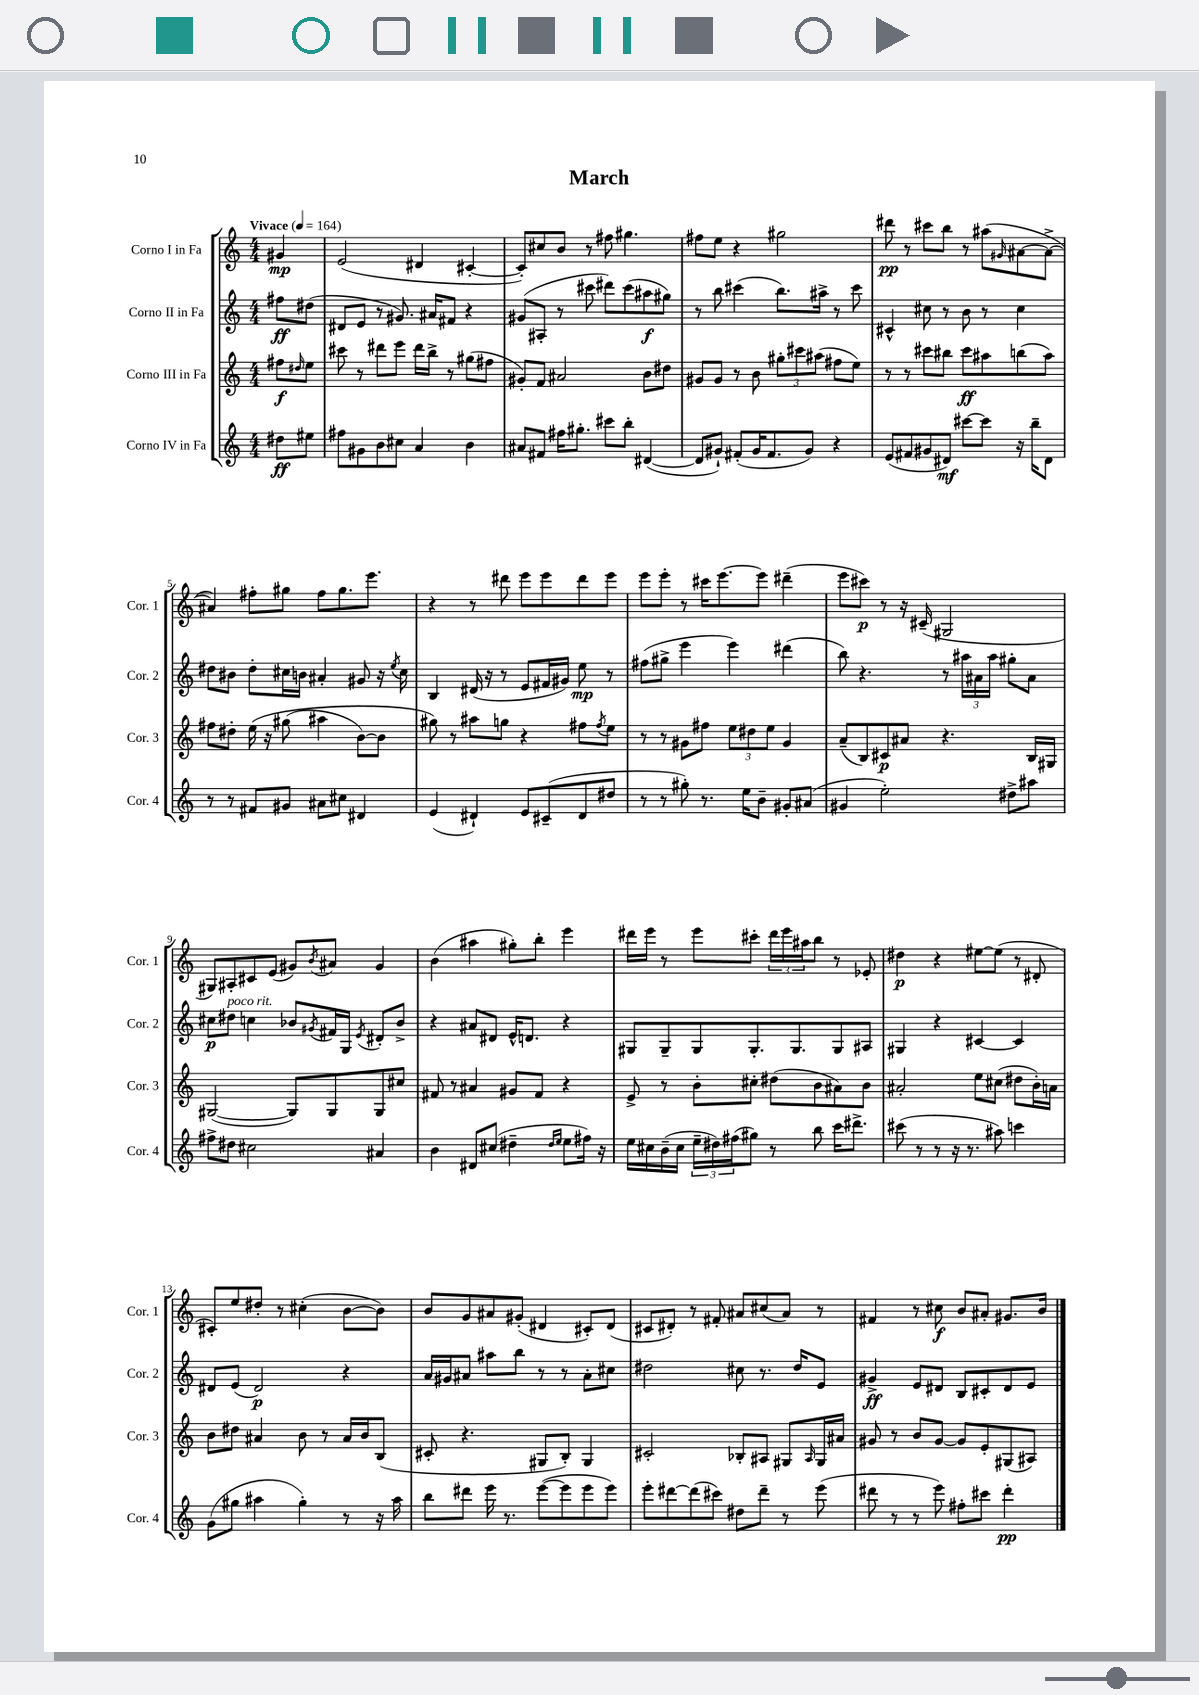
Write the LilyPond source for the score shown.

\header { title = "March" }
<<
\new StaffGroup <<
\new Staff = "s0" \with { instrumentName = "Corno I in Fa" shortInstrumentName = "Cor. 1" } {
    \clef treble \key c \major \numericTimeSignature \time 4/4 \partial 4 \tempo "Vivace" 4 = 164
    gis'4\mp |
    e'2( dis'4 cis'4~-. |
    cis'8-.) cis''8 b'8 r8 fis''8 gis''4. |
    fis''8 e''8 r4 gis''2 |
    dis'''8\pp r8 cis'''8 b''8 r8 ais''8( \grace { gis'16 } ais'8~ ais'8~-> |
    ais'4) fis''8-. gis''8 fis''8 gis''8. e'''8. |
    r4 r8 dis'''8 e'''8 e'''8 dis'''8 e'''8 |
    e'''8 e'''8-. r8 cis'''16 e'''8.~ e'''8 dis'''4--( |
    e'''8 cis'''8\p) r8 r16 cis'16--( gis2 |
    gis8) ais8-. cis'8 e'8( gis'8) \acciaccatura { b'8 } ais'8 gis'4 |
    b'4( ais''4 gis''8-.) b''8-. e'''4 |
    dis'''16 e'''16 r8 e'''8 cis'''8-. \tuplet 3/2 { dis'''16 e'''16 ais''16 } b''8 r8 ees'8-. |
    dis''4\p r4 eis''8~ eis''8( r8 dis'8-. |
    cis'8-.) e''8 dis''8-. r8 cis''4-.( b'8~ b'8) |
    b'8 g'8 ais'8 gis'8-.( dis'4 cis'8-.) dis'8( |
    cis'8 dis'8-.) r8 fis'8-. ais'8 cis''8( ais'8) r8 |
    fis'4 r8 cis''8\f b'8 ais'8-. gis'8. b'16 \bar "|." |
}
\new Staff = "s1" \with { instrumentName = "Corno II in Fa" shortInstrumentName = "Cor. 2" } {
    \clef treble \key c \major \numericTimeSignature \time 4/4 \partial 4
    fis''8\ff dis''8( |
    dis'8 e'8 r8 gis'8.) ais'16 fis'8 r4 |
    gis'8( ais8-. r8 cis'''8 dis'''8) cis'''8( ais''8\f gis''8) |
    r8 b''8 cis'''4( b''8.) ais''16-> r8 cis'''8 |
    cis'4-^ cis''8 r8 b'8 r8 cis''4 |
    dis''8 bis'8 dis''8-. cis''16 b'16 ais'4-. gis'8 r16 \acciaccatura { e''8 } cis''16 |
    b4 dis'16( r16 r8 e'8 fis'16 gis'16) e''8\mp r8 |
    fis''8( gis''8-> e'''4 e'''4) dis'''4( |
    b''8) r4. r8 \tuplet 3/2 { ais''16 ais'16 ais''16 } gis''8-. ais'8 |
    cis''8\p dis''8^\markup { \italic "poco rit." } c''4 bes'8 \acciaccatura { gis'8 } fis'16 g16 \acciaccatura { e'8 } dis'8-. bes'8-> |
    r4 ais'8 dis'8 e'16-^ d'8. r4 |
    gis8 gis8-- gis8 gis8.-. gis8. gis8 ais8 |
    gis4 r4 cis'4~ cis'4 |
    dis'8 e'8( dis'2\p) r4 |
    a'16 gis'16 ais'8 ais''8 b''8 r8 r8 ais'8-. cis''8 |
    dis''2 cis''8 r8. dis''16 e'8 |
    gis'4->\ff e'8 dis'8 b8 cis'8-. dis'8 e'8 \bar "|." |
}
\new Staff = "s2" \with { instrumentName = "Corno III in Fa" shortInstrumentName = "Cor. 3" } {
    \clef treble \key c \major \numericTimeSignature \time 4/4 \partial 4
    fis''8\f \grace { dis''16 } e''8 |
    cis'''8 r8 dis'''8 e'''8 dis'''16 b''16-> r8 gis''8( fis''8 |
    gis'8-.) f'8 ais'2 b'8 dis''8 |
    gis'8 gis'8 r8 b'8 \tuplet 3/2 { gis''8-. cis'''8 ais''8( } fis''8 e''8) |
    r8 r8 cis'''8 bis''8 cis'''8\ff ais''8 b''8( ais''8) |
    fis''8 dis''8-. e''16\( r16 gis''8( ais''4 b'8~) b'8 |
    gis''8\) r8 ais''8 g''8 r4 fis''8 \acciaccatura { fis''8 } e''8 |
    r8 r8 gis'8 fis''8 \tuplet 3/2 { e''8 dis''8 e''8 } gis'4 |
    a'8--( b8) cis'8\p ais'8 r4. b16 gis16 |
    gis2~( gis8) gis8 gis8 cis''8 |
    fis'8 r8 ais'4 gis'8 fis'8 r4 |
    e'8-> r8 b'8-. cis''8-. dis''8( b'8 ais'8) b'8 |
    ais'2-. e''8 cis''8( dis''8 b'16-.) a'16 |
    b'8 dis''8 ais'4 b'8 r8 ais'16 b'16 b8( |
    cis'8-. r4. gis8 b8-.) gis4 |
    cis'2-. bes8-. ais8 gis8 \grace { ais16 } gis16 ais'16 |
    gis'8 r8 b'8 gis'8~ gis'8 e'8-. gis8( ais8) \bar "|." |
}
\new Staff = "s3" \with { instrumentName = "Corno IV in Fa" shortInstrumentName = "Cor. 4" } {
    \clef treble \key c \major \numericTimeSignature \time 4/4 \partial 4
    dis''8\ff eis''8 |
    fis''8 gis'8 b'8 cis''8 a'4 b'4 |
    ais'8 fis'8 fis''16 gis''8.-. cis'''8 b''8-. dis'4~( |
    dis'8 gis'8-!) fis'8-.( gis'16 fis'8. gis'8) r4 |
    e'8( fis'8 gis'8 dis'8\mf) cis'''8~ cis'''8 r16 b''16-- dis'8 |
    r8 r8 fis'8 gis'8 ais'8 cis''8 dis'4 |
    e'4( dis'4-!) e'8 cis'8--( dis'8 dis''8 |
    r8 r8 gis''8-.) r8. e''16 b'8-- gis'8-. ais'8( |
    gis'4 e''2-.) dis''8-> ais''8 |
    fis''8-> dis''8 cis''2 ais'4 |
    b'4 dis'8 cis''8( dis''4-- \grace { dis''16 e''16 } e''8 fis''16) r16 |
    e''16 cis''16 b'16--( cis''16 \tuplet 3/2 { e''16-- dis''16) fis''16( } gis''8) r8 b''8 c'''16 dis'''8.-> |
    cis'''8( r8 r8 r16 r8. ais''8) c'''4 |
    g'8( gis''8 ais''4 gis''4-.) r8 r16 ais''16 |
    b''8 dis'''8 e'''16 r8. e'''8~( e'''8 e'''8 e'''8) |
    e'''8-. dis'''8~ dis'''8( cis'''8) dis''8 dis'''8-- r8 e'''8( |
    dis'''8 r8 r8 e'''8) fis''8-. cis'''8 dis'''4-.\pp \bar "|." |
}
>>
>>
